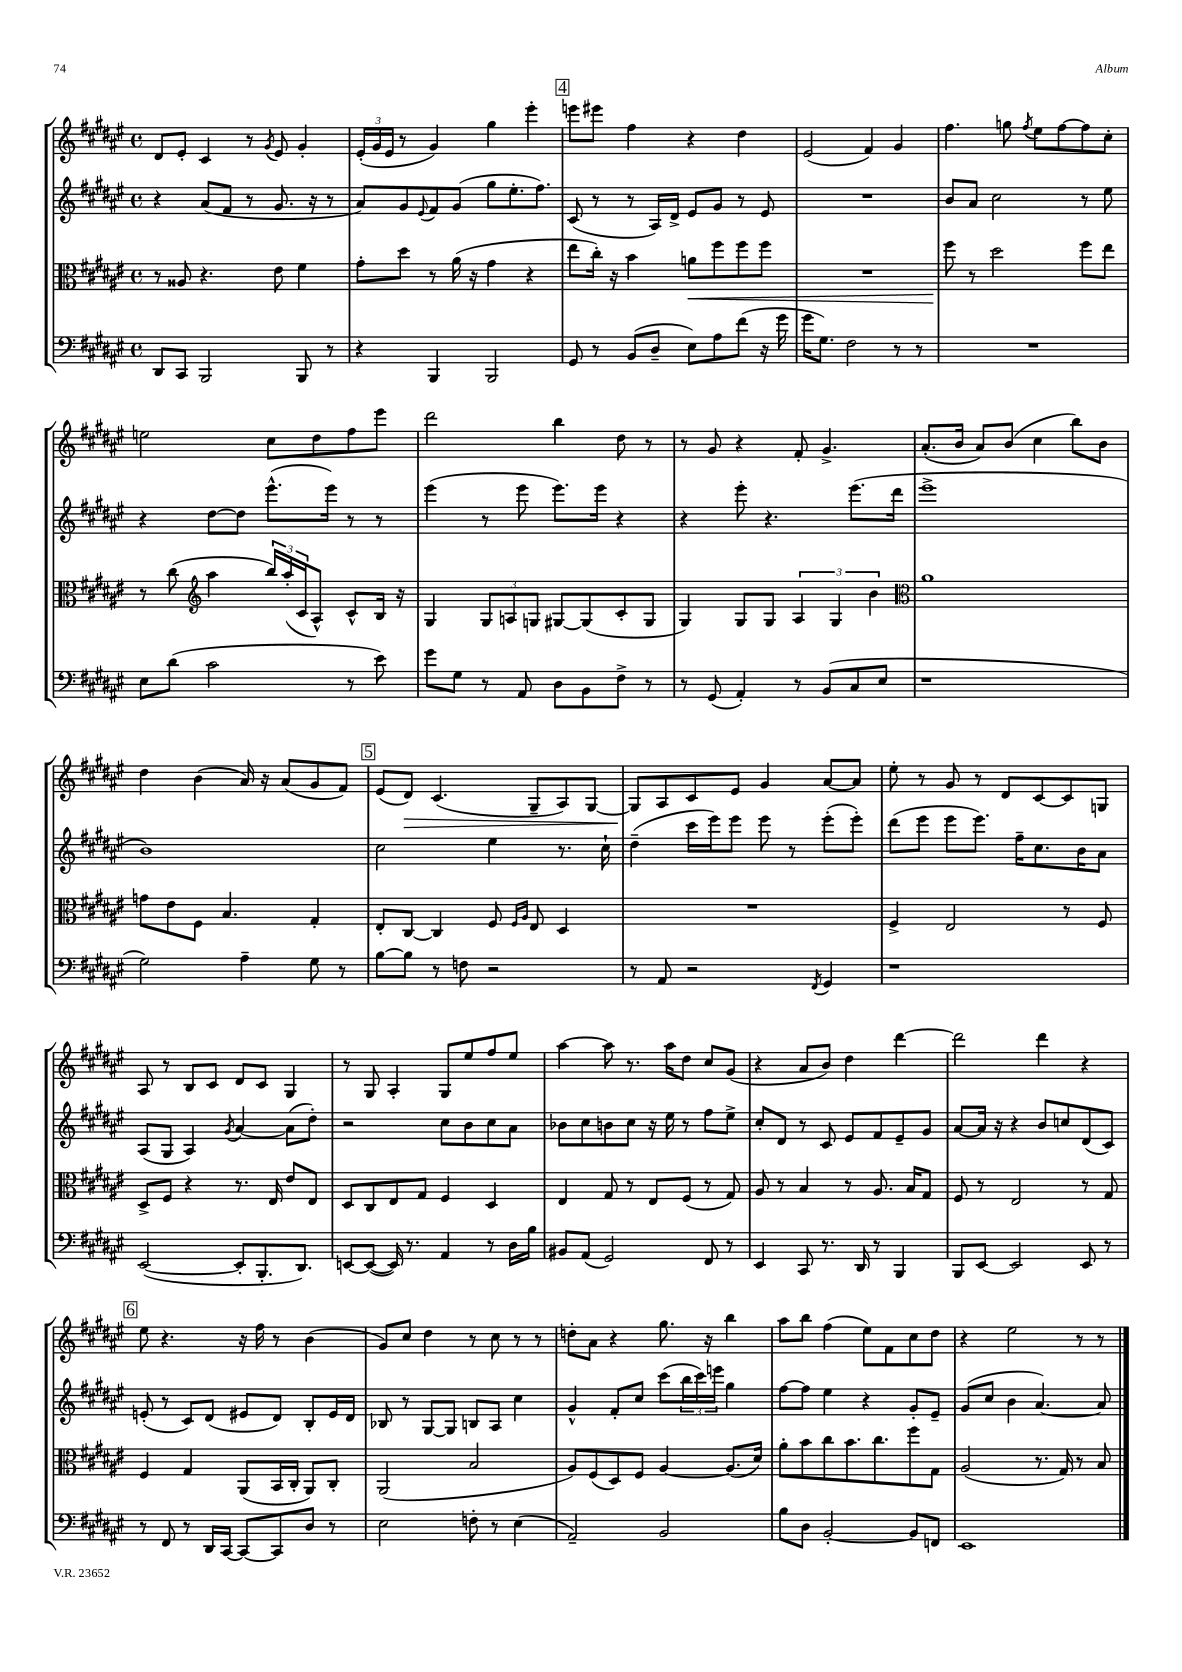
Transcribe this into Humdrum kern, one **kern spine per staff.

**kern	**kern	**dynam	**kern	**kern	**dynam
*part4	*part3	*part3	*part2	*part1	*part1
*staff4	*staff3	*staff3	*staff2	*staff1	*staff1
*clefF4	*clefC3	*	*clefG2	*clefG2	*
*k[f#c#g#d#a#e#]	*k[f#c#g#d#a#e#]	*	*k[f#c#g#d#a#e#]	*k[f#c#g#d#a#e#]	*
*M4/4	*M4/4	*	*M4/4	*M4/4	*
*met(c)	*met(c)	*	*met(c)	*met(c)	*
=26	=26	=26	=26	=26	=26
8DD#/L	8r	.	4r	8d#/L	.
8CC#/J	8A##X/	.	.	8e#'/J	.
2BBB/	4.r	.	(8a#/L	4c#/	.
.	.	.	8f#/J	.	.
.	.	.	8r	8r	.
.	.	.	.	8qg#/	.
.	8e#\	.	8.g#/	8e#/	.
8BBB/	4f#\	.	.	4g#'/	.
.	.	.	16r	.	.
8r	.	.	8r	.	.
=27	=27	=27	=27	=27	=27
4r	8g#'\L	.	8a#/L)	(24e#'/LL	.
.	.	.	.	24g#/	.
.	.	.	.	24e#/JJ	.
.	8dd#\J	.	8g#/	8r	.
.	.	.	8qqe#/	.	.
4BBB/	8r	.	8f#/	4g#/)	.
.	(16a#\	.	(8g#/J	.	.
.	16r	.	.	.	.
2BBB/	4g#\	.	8gg#\L	4gg#\	.
.	.	.	8.ee#'\	.	.
.	4r	.	.	4eee#'\	.
.	.	.	8.ff#\J)	.	.
!!LO:REH:place=s1:t=4
=28	=28	=28	=28	=28	=28
8GG#/	8ee#\L	.	(8c#/	8eeen\L	.
8r	16cc#'\Jk)	.	8r	8eee#X\J	.
.	16r	.	.	.	.
(8BB/L	4b\	.	8r	4ff#\	.
8D#~/J	.	.	16A#/LL)	.	.
.	.	.	16d#^/JJ	.	.
!	!	!LO:HP:b	!	!	!
8E#\L)	8an\L	<	8e#/L	4r	.
8A#\	8ff#\	.	8g#/J	.	.
(8f#\J	8ff#\	.	8r	4dd#\	.
16r	8ff#\J	.	8e#/	.	.
16g#\	.	.	.	.	.
=29	=29	=29	=29	=29	=29
16g#\KL	1r	.	1r	(2e#/	.
8.G#\J)	.	.	.	.	.
2F#\	.	.	.	.	.
.	.	.	.	4f#/)	.
8r	.	.	.	4g#/	.
8r	.	.	.	.	.
=30	=30	=30	=30	=30	=30
1r	8ff#\	.	8b/L	4.ff#\	.
.	8r	[	8a#/J	.	.
.	2dd#\	.	2cc#\	.	.
.	.	.	.	8ggn\	.
.	.	.	.	8qff#/	.
.	.	.	.	8ee#\L	.
.	.	.	.	[8ff#\	.
.	8ff#\L	.	8r	8ff#\]	.
.	8ee#\J	.	8ee#\	8cc#'\J	.
!!LO:LB:g=z
=31	=31	=31	=31	=31	=31
8E#\L	8r	.	4r	2een\	.
(8d#\J	(8cc#\	.	.	.	.
*	*clefG2	*	*	*	*
2c#\	4aa#\	.	[8dd#\L	.	.
.	.	.	8dd#\J]	.	.
.	24bb/LL)	.	(8.eee#^^\L	8cc#\L	.
.	(24aa#'/	.	.	.	.
.	24c#/J	.	.	.	.
.	8A#^^/J)	.	.	8dd#\	.
.	.	.	16eee#\Jk)	.	.
8r	8c#^^/L	.	8r	8ff#\	.
8e#\)	16B/Jk	.	8r	8eee#\J	.
.	16r	.	.	.	.
=32	=32	=32	=32	=32	=32
8g#\L	4G#/	.	(4eee#\	2ddd#\	.
8G#\J	.	.	.	.	.
8r	12G#/L	.	8r	.	.
.	12An/	.	.	.	.
8AA#/	.	.	8eee#\	.	.
.	12Gn/J	.	.	.	.
8D#\L	[8G#X/L	.	8.eee#\L)	4bb\	.
8BB\	(8G#/]	.	.	.	.
.	.	.	16eee#\Jk	.	.
8F#^\J	8c#'/	.	4r	8dd#\	.
8r	8G#/J	.	.	8r	.
=33	=33	=33	=33	=33	=33
8r	4G#/)	.	4r	8r	.
(8GG#/	.	.	.	8g#/	.
4AA#'/)	8G#/L	.	8eee#'\	4r	.
.	8G#/J	.	4.r	.	.
8r	6A#/	.	.	8f#'/	.
(8BB/L	.	.	.	4.g#^/	.
.	6G#/	.	.	.	.
8C#/	.	.	(8.eee#\L	.	.
.	6b\	.	.	.	.
8E#/J	.	.	.	.	.
.	.	.	16ddd#\Jk	.	.
=34	=34	=34	=34	=34	=34
*	*clefC3	*	*	*	*
1r	1a#	.	1eee#^	(8.a#'/L	.
.	.	.	.	16b/Jk	.
.	.	.	.	8a#/L)	.
.	.	.	.	(8b/J	.
.	.	.	.	4cc#\	.
.	.	.	.	8bb\L)	.
.	.	.	.	8b\J	.
!!LO:LB:g=z
=35	=35	=35	=35	=35	=35
2G#\)	8gn\L	.	1b)	4dd#\	.
.	8e#\	.	.	.	.
.	8F#\J	.	.	(4b\	.
.	4.B/	.	.	.	.
4A#~\	.	.	.	16a#/)	.
.	.	.	.	16r	.
.	.	.	.	(8a#/L	.
8G#\	4G#'/	.	.	8g#/	.
8r	.	.	.	8f#/J)	.
!!LO:REH:place=s1:t=5
=36	=36	=36	=36	=36	=36
[8B\L	8E#'/L	.	2cc#\	(8e#/L	.
!	!	!	!	!	!LO:HP:b
8B\J]	[8C#/J	.	.	8d#/J)	>
8r	4C#/]	.	.	(4.c#/	.
8Fn\	.	.	.	.	.
2r	8F#/	.	4ee#\	.	.
.	16qqF#/LL	.	.	.	.
.	16qqA#/JJ	.	.	.	.
.	8E#/	.	.	8G#~/L	.
.	4D#/	.	8.r	8A#/)	.
.	.	.	.	[8G#/J	.
.	.	.	16cc#`\	.	.
=37	=37	=37	=37	=37	=37
8r	1r	.	(4dd#~\	8G#/L]	.
8AA#/	.	.	.	8A#/	]
2r	.	.	16ccc#\LL	8c#/	.
.	.	.	16eee#\J)	.	.
.	.	.	8eee#\J	8e#/J	.
.	.	.	8eee#\	4g#/	.
.	.	.	8r	.	.
8qFF#/	.	.	.	.	.
4GG#/	.	.	(8eee#'\L	[8a#/L	.
.	.	.	8eee#'\J)	8a#/J]	.
=38	=38	=38	=38	=38	=38
1r	4F#^/	.	(8ddd#\L	8ee#'\	.
.	.	.	8eee#\J	8r	.
.	2E#/	.	8eee#\L	8g#/	.
.	.	.	8.eee#\J)	8r	.
.	.	.	.	8d#/L	.
.	.	.	16ff#~\KL	.	.
.	.	.	8.cc#\	[8c#/	.
.	8r	.	.	8c#/]	.
.	.	.	16b\K	.	.
.	8F#/	.	8a#\J	8Gn/J	.
!!LO:LB:g=z
=39	=39	=39	=39	=39	=39
([2EE#/	8D#^/L	.	(8A#/L	8A#/	.
.	8F#/J	.	8G#/J	8r	.
.	4r	.	4A#/)	8B/L	.
.	.	.	.	8c#/J	.
.	.	.	8qg#/	.	.
8EE#'/L]	8.r	.	[4a#/	8d#/L	.
8.BBB'/	.	.	.	8c#/J	.
.	16E#/	.	.	.	.
.	8e#/L	.	(8a#\L]	4G#/	.
8.DD#/J)	.	.	.	.	.
.	8E#/J	.	8dd#'\J)	.	.
=40	=40	=40	=40	=40	=40
[8EEn/L	8D#/L	.	2r	8r	.
(8EE/J_	8C#/	.	.	8G#/	.
16EE/])	8E#/	.	.	4A#'/	.
8.r	.	.	.	.	.
.	8G#/J	.	.	.	.
4AA#/	4F#/	.	8cc#\L	8G#/L	.
.	.	.	8b\	8ee#/	.
8r	4D#/	.	8cc#\	8ff#/	.
16D#\LL	.	.	8a#\J	8ee#/J	.
16B\JJ	.	.	.	.	.
=41	=41	=41	=41	=41	=41
8BB#X/L	4E#/	.	8b-X\L	[4aa#\	.
(8AA#/J	.	.	8cc#\	.	.
2GG#/)	8G#/	.	8bn\	8aa#\]	.
.	8r	.	8cc#\J	8.r	.
.	8E#/L	.	16r	.	.
.	.	.	16ee#\	16aa#\KL	.
.	(8F#/J	.	8r	8dd#\J	.
8FF#/	8r	.	8ff#\L	8cc#/L	.
8r	8G#/)	.	8ee#^\J	(8g#/J	.
=42	=42	=42	=42	=42	=42
4EE#/	8A#/	.	8cc#'/L	4r	.
.	8r	.	8d#/J	.	.
8CC#/	4B/	.	8r	8a#/L	.
8.r	.	.	8c#/	8b/J)	.
.	8r	.	8e#/L	4dd#\	.
16DD#/	.	.	.	.	.
8r	8.A#/	.	8f#/	.	.
4BBB/	.	.	8e#~/	[4ddd#\	.
.	16B/KL	.	.	.	.
.	8G#/J	.	8g#/J	.	.
=43	=43	=43	=43	=43	=43
8BBB/L	8F#/	.	[8a#/L	2ddd#\]	.
[8EE#/J	8r	.	16a#/Jk]	.	.
.	.	.	16r	.	.
2EE#/]	2E#/	.	4r	.	.
.	.	.	8b/L	4ddd#\	.
.	.	.	8ccn/	.	.
8EE#/	8r	.	(8d#/	4r	.
8r	8G#/	.	8c#/J)	.	.
!!LO:LB:g=z
!!LO:REH:place=s1:t=6
=44	=44	=44	=44	=44	=44
8r	4F#/	.	(8en'/	8ee#\	.
8FF#/	.	.	8r	4.r	.
8r	4G#/	.	8c#/L)	.	.
16DD#/LL	.	.	(8d#/J	.	.
[16CC#/JJ	.	.	.	.	.
8CC#/L_	(8AA#/L	.	8e#X/L	16r	.
.	.	.	.	16ff#\	.
8CC#/]	16BB/L	.	8d#/J)	8r	.
.	16C#'/JJ	.	.	.	.
8D#/J	8AA#/L)	.	8B'/L	(4b\	.
8r	8C#'/J	.	16e#/L	.	.
.	.	.	16d#/JJ	.	.
=45	=45	=45	=45	=45	=45
2E#\	(2AA#/	.	8B-X/	8g#/L)	.
.	.	.	8r	8cc#/J	.
.	.	.	[8G#/L	4dd#\	.
.	.	.	8G#/J]	.	.
8Fn'\	2B/	.	8Bn/L	8r	.
8r	.	.	8A#/J	8cc#\	.
(4E#\	.	.	4cc#\	8r	.
.	.	.	.	8r	.
=46	=46	=46	=46	=46	=46
2AA#~/)	8A#/L)	.	4g#^^/	8ddn'\L	.
.	(8F#/	.	.	8a#\J	.
.	8D#/)	.	8f#'/L	4r	.
.	8F#/J	.	8cc#/J	.	.
2BB/	[4A#/	.	(8ccc#\L	8.gg#\	.
.	.	.	24bb\L	.	.
.	.	.	24ccc#\)	.	.
.	.	.	.	16r	.
.	.	.	24eeen\JJ	.	.
.	(8.A#/L]	.	4gg#\	4bb\	.
.	16d#/Jk)	.	.	.	.
=47	=47	=47	=47	=47	=47
8B\L	8a#'\L	.	[8ff#\L	8aa#\L	.
8D#\J	8b\	.	8ff#\J]	8bb\J	.
[2BB'/	8cc#\	.	4ee#\	(4ff#\	.
.	8.b\	.	.	.	.
.	.	.	4r	8ee#\L)	.
.	8.cc#\	.	.	.	.
.	.	.	.	8f#\	.
8BB/L]	8ff#\	.	8g#'/L	8cc#\	.
8FFn/J	8G#\J	.	8e#~/J	8dd#\J	.
=48	=48	=48	=48	=48	=48
1EE#	(2A#/	.	(8g#/L	4r	.
.	.	.	8cc#/J	.	.
.	.	.	4b\	2ee#\	.
.	8.r	.	[4.a#/)	.	.
.	16G#/)	.	.	.	.
.	8r	.	.	8r	.
.	8B/	.	8a#/]	8r	.
==	==	==	==	==	==
*-	*-	*-	*-	*-	*-
